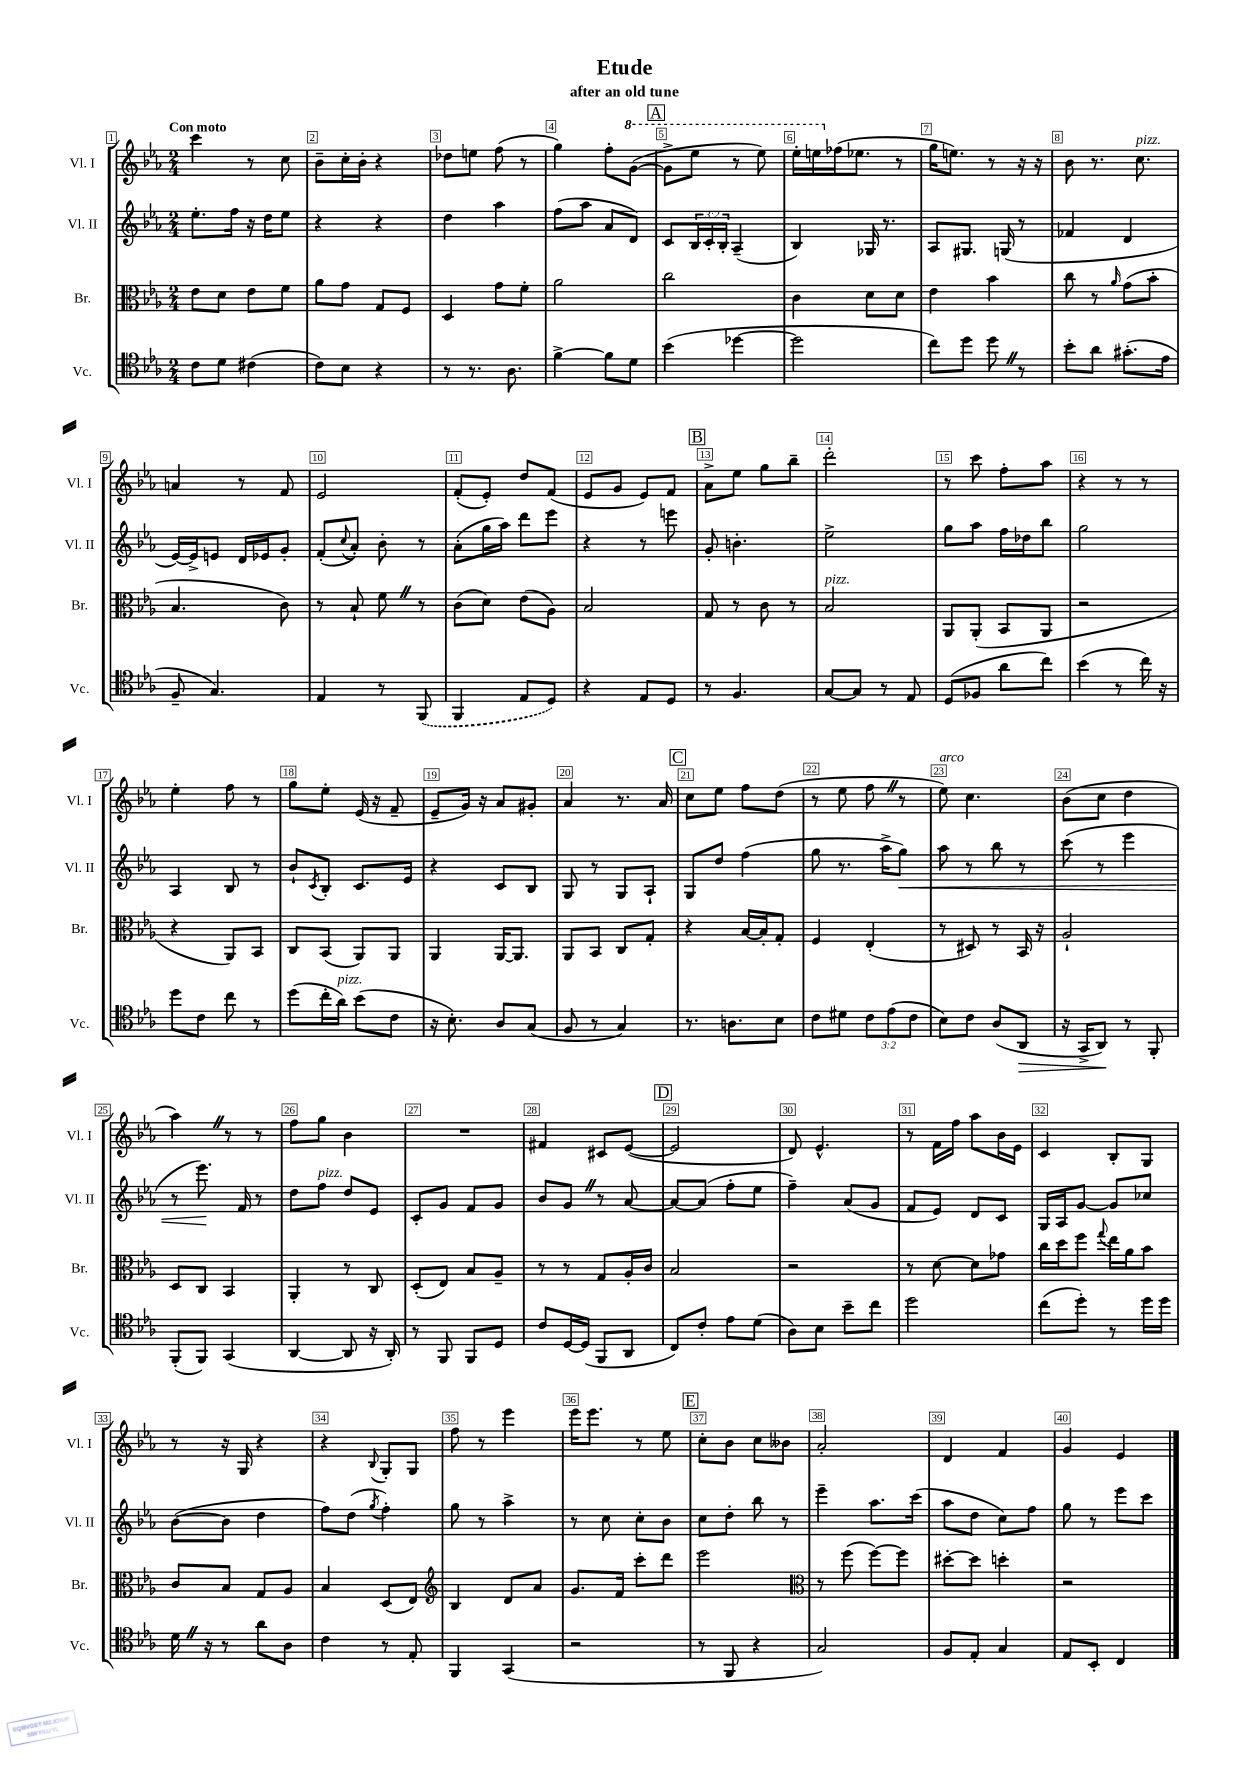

**kern	**kern	**kern	**kern
*staff4	*staff3	*staff2	*staff1
*clefC4	*clefC3	*clefG2	*clefG2
*k[b-e-a-]	*k[b-e-a-]	*k[b-e-a-]	*k[b-e-a-]
*M2/4	*M2/4	*M2/4	*M2/4
8c	8e-	8.ee-'	4ccc
8d	8d	.	.
.	.	16ff	.
(4c#	8e-	16r	8r
.	.	16dd	.
.	8f	8ee-	8cc
=	=	=	=
8c)	8a-	4r	8b-~
8B-	8g	.	16cc'
.	.	.	16b-'
4r	8G	4r	4r
.	8F	.	.
=	=	=	=
8r	4D	4dd	8dd-
8.r	.	.	8ee
.	8g	4aa-	(8ff
8.A-	.	.	.
.	8f'	.	8r
=	=	=	=
[4f^	2a-	(8ff	4gg)
.	.	8aa-	.
8f]	.	8a-	8ff'
8d	.	8d)	([8gg
=	=	=	=
(4b-	2cc	8c	8gg^]
.	.	24B-	8eee-
.	.	24c'	.
.	.	24B-'	.
[4dd-	.	(4A-~	8r
.	.	.	8eee-)
=	=	=	=
2dd-]	4c	4B-)	16eee-'
.	.	.	16eee
.	.	.	(16ff-
.	.	.	8.ee-
.	8d	16G-	.
.	.	8.r	.
.	8d	.	8r
=	=	=	=
8cc)	4e-	8A-	16gg
.	.	.	8.ee)
8dd	.	8.G#	.
8dd	4b-	.	8r
.	.	(16G	.
8r	.	8r	16r
.	.	.	16r
=	=	=	=
8b-'	8cc	4f-	8b-
8a-	8r	.	8.r
.	16qqa-	.	.
(8.g#'	(8g	4d	.
.	.	.	8.cc
.	8b-'	.	.
16e-	.	.	.
=	=	=	=
8F~	4.B-	[16e-)	4a
.	.	16e-^]	.
4.G)	.	8e	.
.	.	16d	8r
.	.	16e-	.
.	8c)	8g'	8f
=	=	=	=
4E-	8r	(8f'	2e-
.	.	8qqcc	.
.	8B-`	8a-')	.
8r	8f	8b-'	.
(8FF	8r	8r	.
=	=	=	=
4FF	(8c	(8a-'	(8f'
.	8d)	16gg	8e-')
.	.	16aa-)	.
8E-	(8e-	8ddd	8dd
8D)	8A-)	8eee-	(8f
=	=	=	=
4r	2B-	4r	8e-
.	.	.	8g
8E-	.	8r	8e-)
8D	.	8eee	8f
=	=	=	=
8r	8G	8g'	8a-^
4.F	8r	4.b'	8ee-
.	8c	.	8gg
.	8r	.	8bb-~
=	=	=	=
[8G	2B-	2ee-^	2ddd'
8G]	.	.	.
8r	.	.	.
8E-	.	.	.
=	=	=	=
(8D	8AA-	8gg	8r
8F-	(8AA-'	8aa-	8ccc
8a-	8BB-	16ff	8ff'
.	.	16dd-	.
8cc)	8AA-	8bb-	8aa-
=	=	=	=
(4b-	2r	2gg	4r
8r	.	.	8r
16cc)	.	.	8r
16r	.	.	.
=	=	=	=
8dd	4r	4A-	4ee-'
8c	.	.	.
8cc	8AA-)	8B-	8ff
8r	8BB-	8r	8r
=	=	=	=
(8dd	8C	8b-`	8gg
.	.	8qc	.
16cc'	(8BB-	8B-'	8ee-'
16a-)	.	.	.
(8b-	8AA-)	8.c	(16e-
.	.	.	16r
8c	8AA-	.	8f~
.	.	16e-	.
=	=	=	=
16r	4AA-	4r	8e-~
8.B-')	.	.	.
.	.	.	16g)
.	.	.	16r
8A-	[16AA-	8c	8a-
.	8.AA-]	.	.
(8G	.	8B-	8g#'
=	=	=	=
8F	8AA-	8G	4a-
8r	8BB-	8r	.
4G)	8C	8G	8.r
.	8G'	8A-`	.
.	.	.	16a-
=	=	=	=
8.r	4r	8G	8cc
.	.	8dd	8ee-
8.A	.	.	.
.	[16B-	(4ff	8ff
.	16B-']	.	.
8B-	8G'	.	(8dd
=	=	=	=
8c	4F	8gg	8r
8d#	.	8.r	8ee-
12c	(4E-'	.	8ff
.	.	16aa-^	.
(12e-	.	.	.
.	.	8gg)	8r
12c	.	.	.
=	=	=	=
8B-)	8r	8aa-	8ee-)
8c	8D#)	8r	4.cc
(8A-	8r	8bb-	.
8AA-	16BB-	8r	.
.	16r	.	.
=	=	=	=
16r	2A-`	(8ccc	(8b-
16GG^	.	.	.
8AA-)	.	8r	8cc
8r	.	4eee-	4dd
8FF'	.	.	.
=	=	=	=
(8FF'	8D	8r	4aa-)
8FF)	8C	8.eee-)	.
(4GG	4BB-	.	8r
.	.	16f	.
.	.	8r	8r
=	=	=	=
[4AA-	4AA-'	8dd	8ff
.	.	8ff	8gg
8AA-]	8r	8dd	4b-
16r	8C	8e-	.
16AA-')	.	.	.
=	=	=	=
8r	(8D'	8c'	2r
8FF	8E-)	8g	.
8FF	8B-	8f	.
8D	8A-~	8g	.
=	=	=	=
8c	8r	8b-	4f#
[16D	8r	8g	.
(16D]	.	.	.
8FF	8G	8r	8c#
8AA-	16A-'	[8a-	([8e-
.	16c	.	.
=	=	=	=
8C)	2B-	8a-_	2e-]
8c'	.	(8a-]	.
8e-	.	8ff'	.
(8d	.	8ee-	.
=	=	=	=
8A-)	2r	4ff~)	8d)
8B-	.	.	4.e-^^
8b-~	.	(8a-	.
8cc	.	8g	.
=	=	=	=
2dd	8r	8f	8r
.	[8d	8e-)	16f
.	.	.	16ff
.	8d]	8d	8aa-
.	8g-	8c	16b-
.	.	.	16e-
=	=	=	=
(8cc	16cc	16G	4c
.	16dd	16A-	.
8dd')	8ff	[8g	.
.	8qqgg	.	.
8r	16ee-	8g]	8B-'
.	16a-	.	.
16dd	8b-	8cc-	8G
16dd	.	.	.
=	=	=	=
16d	8c	([8b-	8r
16r	.	.	.
8r	8B-	8b-]	16r
.	.	.	16G
8a-	8G	4dd	4r
8A-	8A-	.	.
=	=	=	=
4c	4B-	8ff)	4r
.	.	(8dd	.
.	.	8qgg	8qqB-
8r	(8D	4ff')	8G'
8E-'	8E-)	.	8G
=	=	=	=
*	*clefG2	*	*
4FF	4B-	8gg	8ff
.	.	8r	8r
(4GG	8d	4aa-^	4eee-
.	8a-	.	.
=	=	=	=
2r	8.g	8r	16eee-
.	.	.	8.eee-
.	.	8cc	.
.	16f	.	.
.	8ccc'	8cc'	8r
.	8ddd	8b-	8ee-
=	=	=	=
8r	2eee-	8cc	8cc'
8FF	.	8dd'	8b-
4r	.	8bb-	8cc
.	.	8r	8b--
=	=	=	=
*	*clefC3	*	*
2G)	8r	4eee-~	2a-'
.	(8ff	.	.
.	[8ff)	8.aa-	.
.	8ff]	.	.
.	.	(16ccc	.
=	=	=	=
8F	[8dd#'	8aa-	4d
8E-'	8dd#]	8dd	.
4G	4dd'	8cc)	4f
.	.	8ff	.
=	=	=	=
8E-	2r	8gg	4g
8BB-'	.	8r	.
4C	.	8eee-	4e-
.	.	8ccc	.
==	==	==	==
*-	*-	*-	*-
